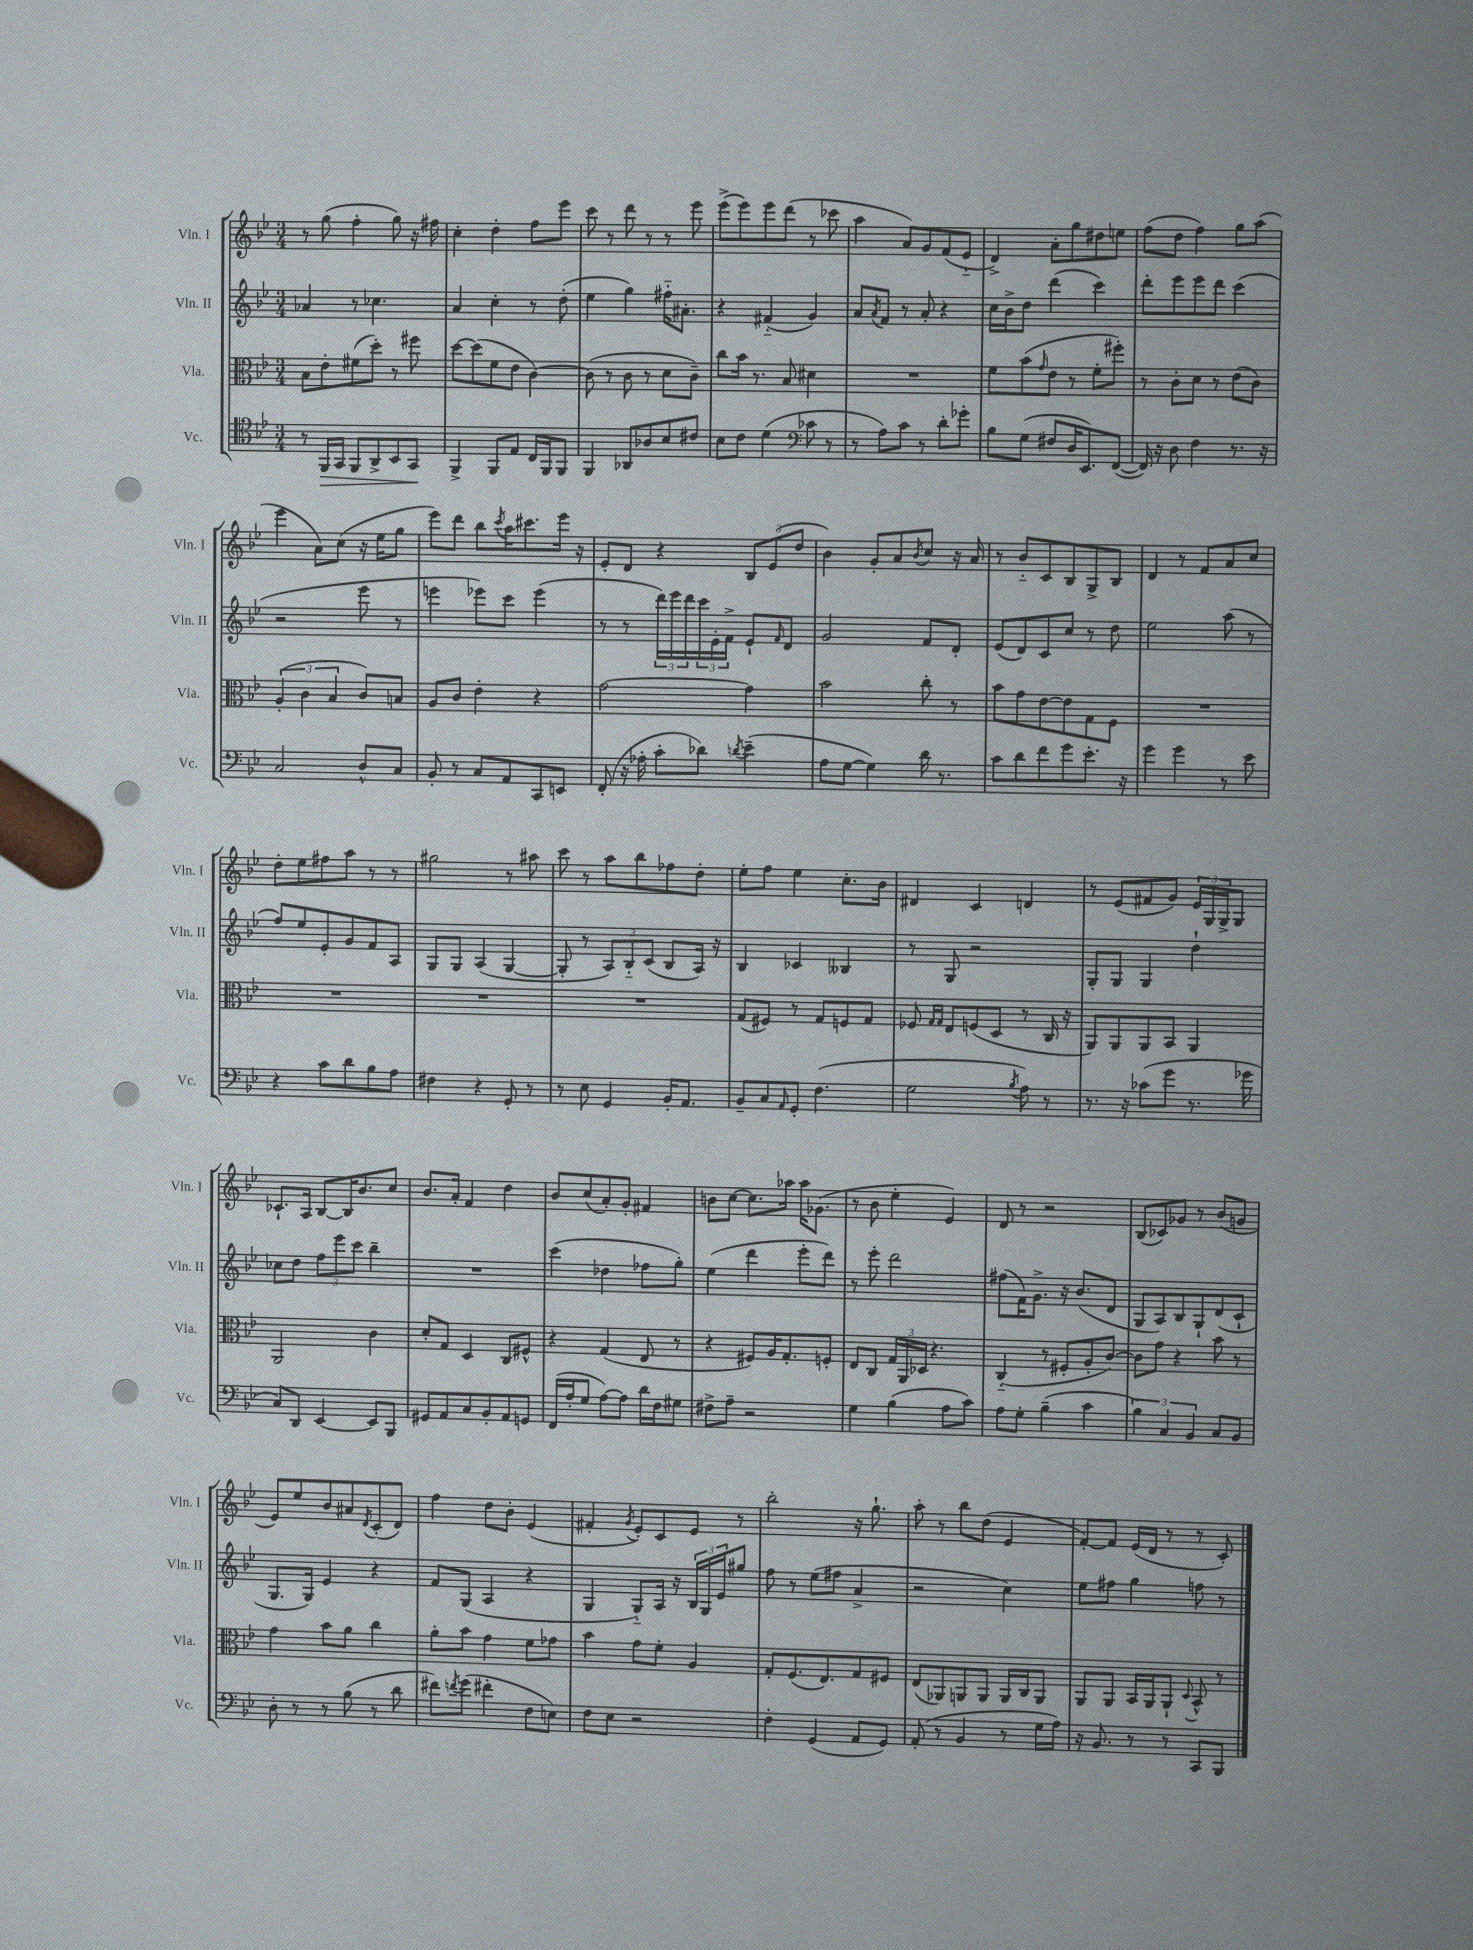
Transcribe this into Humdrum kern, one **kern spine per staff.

**kern	**dynam	**kern	**kern	**kern
*part4	*part4	*part3	*part2	*part1
*staff4	*staff4	*staff3	*staff2	*staff1
*I"Vc.	*	*I"Vla.	*I"Vln. II	*I"Vln. I
*I'Vc.	*	*I'Vla.	*I'Vln. II	*I'Vln. I
*clefC4	*	*clefC3	*clefG2	*clefG2
*k[b-e-]	*	*k[b-e-]	*k[b-e-]	*k[b-e-]
*M3/4	*	*M3/4	*M3/4	*M3/4
=106	=106	=106	=106	=106
8r	.	8B-\L	4a-X/	8r
!	!LO:HP:b	!	!	!
16FF/LL	>	8e-'\	.	(8gg\
16GG/JJ	.	.	.	.
8FF/L	.	(8f#X\	8r	4ff'\
8AA^/	.	8dd'\J)	4.cc-X\	.
8BB-/	.	8r	.	8gg\)
8GG/J	.	8ff#X\	.	16r
.	.	.	.	16ff#X\
.	]	.	.	.
=107	=107	=107	=107	=107
4FF^/	.	[8dd\L	4a/	4cc'\
.	.	(8dd\]	.	.
8FF/L	.	8f\	4cc'\	4dd'\
8E-/J	.	8e-\J	.	.
16C/LL	.	[4c\)	8r	8ff\L
16FF/J	.	.	.	.
8FF/J	.	.	(8dd'\	8eee-\J
=108	=108	=108	=108	=108
4FF/	.	(8c\]	4ee-\	8ccc\
.	.	8r	.	8r
8AA-X/L	.	8c\	4gg\)	8ddd\
8A-X/	.	8r	.	8r
8B-/	.	8d\L	16ff#X\KL	8r
.	.	.	8.a#X'\J	.
8c#X/J	.	8c~\J)	.	8eee-\
=109	=109	=109	=109	=109
8B-\L	.	8cc\L	4r	(8eee-^\L
8c\J	.	16b-\Jk	.	8eee-\)
.	.	8.r	.	.
(4d\	.	.	(4f#X/	8eee-\
.	.	8B-/	.	(8ddd\J
*clefF4	*	*	*	*
8c-X\	.	4d#X\	4g/)	8r
8r	.	.	.	8ccc-X\
=110	=110	=110	=110	=110
8r	.	2.r	8a/L	4aa\
.	.	.	8qa/	.
8A\L)	.	.	8f/J	.
8c\J	.	.	8r	8a/L)
8r	.	.	8a'/	8g/
8d'\L	.	.	4r	(8f/
8g-X'\J	.	.	.	8e-/J
=111	=111	=111	=111	=111
8B-\L	.	8f\L	16cc\LL	4d^/)
.	.	.	16b-^\J	.
(8G\J	.	(8b-\	8dd\J	.
.	.	16qqg/	.	.
8F#X/L	.	8e-\J	(4ddd\	8a'\L
16D/K	.	8r	.	8gg\
8.EE-/)	.	.	.	.
.	.	8f'\L	4ccc\)	8dd#X\
([8FF/J	.	8ff#X'\J)	.	8een\J
=112	=112	=112	=112	=112
16FF/])	.	8r	8ddd'\L	(8ff\L
16r	.	.	.	.
8D\	.	8c'\L	8eee-\	8dd\J
4F\	.	8d\J	8eee-\	4ff\)
.	.	8r	8ddd\J	.
8.r	.	(8e-\L	(4ccc\	8gg\L
.	.	8c\J)	.	(8aa\J
16r	.	.	.	.
!!LO:LB:g=z
=113	=113	=113	=113	=113
2C/	.	(6A'/	2r	4eee-\
.	.	6c\	.	.
.	.	.	.	8a\L)
.	.	6B-/	.	.
.	.	.	.	(8cc\J
8D^^/L	.	8c/L)	8eee-\	16r
.	.	.	.	16ee-\KL
8C/J	.	8Bn/J	8r	8gg\J
=114	=114	=114	=114	=114
8BB-'/	.	8A/L	4eeen\	8eee-\L)
8r	.	8c/J	.	8ddd\J
8C/L	.	4e-'\	8eee-X\L)	8bb-\L
.	.	.	.	8qccc/
8AA/	.	.	8ccc\J	16aa\K
.	.	.	.	8.ccc#X\
8CC/	.	4r	(4eee-\	.
8EEn/J	.	.	.	16eee-\Jk
.	.	.	.	16r
=115	=115	=115	=115	=115
(8FF'/	.	[2g\	8r	8e-'/L
16r	.	.	8r	8d/J
16A-X'\	.	.	.	.
8c'\L	.	.	24ddd\LL)	4r
.	.	.	24eee-\	.
.	.	.	24ddd\	.
8d-X\J)	.	.	24ccc\	.
.	.	.	24e-'\	.
.	.	.	24f^\JJ	.
8qdn/	.	.	.	.
(4e-~\	.	4g\]	8e-`/L	12B-/L
.	.	.	.	(12e-/
.	.	.	16qqf/	.
.	.	.	8d/J	.
.	.	.	.	12dd/J
=116	=116	=116	=116	=116
8A\L	.	2b-\	2g/	4b-\)
[8G\J	.	.	.	.
4G\])	.	.	.	8g'/L
.	.	.	.	8a/
.	.	.	.	8qb-/
16d\	.	8cc'\	8f/L	8cc/J
8.r	.	.	.	.
.	.	8r	8d'/J	16r
.	.	.	.	16a/
=117	=117	=117	=117	=117
8c\L	.	8b-\L	(8e-/L	8r
8d\	.	8g\	8d/)	8b-/L
8f\	.	[8e-\	8c/	8c/
8g\	.	8e-\]	8cc/J	8B-/
8.e-'\J	.	8G\	8r	8G^/
.	.	8F\J	8dd\	8B-/J
16r	.	.	.	.
=118	=118	=118	=118	=118
4g\	.	2.r	2ee-\	4d/
4g\	.	.	.	8r
.	.	.	.	8f/L
8r	.	.	(8aa\	8a/
8e-\	.	.	8r	8cc/J
!!LO:LB:g=z
=119	=119	=119	=119	=119
4r	.	2.r	8ff/L)	8dd'\L
.	.	.	8ee-/	8ee-\
8c\L	.	.	8e-'/	8ff#X\
8d\	.	.	8g/	8aa\J
8B-\	.	.	8f/	8r
8A\J	.	.	8A/J	8r
=120	=120	=120	=120	=120
4F#X\	.	2.r	8G/L	2gg#X\
.	.	.	8G/J	.
4r	.	.	(4A/	.
8GG'/	.	.	[4G/	8r
8r	.	.	.	8aa#X\
=121	=121	=121	=121	=121
8r	.	2.r	8G'/]	8ccc\
8E-\	.	.	8r	8r
4GG/	.	.	12A/L)	8aa\L
.	.	.	12B-/	.
.	.	.	.	8bb-\
.	.	.	(12c/J	.
16BB-'/KL	.	.	8B-/L	8ff-X\
8.AA/J	.	.	.	.
.	.	.	16A/Jk)	8dd'\J
.	.	.	16r	.
=122	=122	=122	=122	=122
8BB-~/L	.	(8G/L	4B-/	8ee-'\L
8C/	.	8F#X/J)	.	8ff\J
16qqAA/	.	.	.	.
8GG'/J	.	8r	4c-X/	4ee-\
(4.F\	.	8G/L	.	.
.	.	8Fn/	4B--X/	8.cc'\L
.	.	8G/J	.	.
.	.	.	.	16b-\Jk
=123	=123	=123	=123	=123
2G\	.	8F-X/	8r	4d#X/
.	.	16qqG/LL	.	.
.	.	16qqG/JJ	.	.
.	.	8E-/L	8G/	.
.	.	(8Fn/	2r	4c/
.	.	8D/J	.	.
8qB-/	.	.	.	.
8A\)	.	8r	.	4dn/
8r	.	16C/	.	.
.	.	16r	.	.
=124	=124	=124	=124	=124
8.r	.	8AA/L)	8G'/L	8r
.	.	8AA/	8G/J	(8e-/L
16r	.	.	.	.
(8c-X\L	.	8AA/	4G/	8f#X/
8g\J	.	8BB-/J	.	8g/J)
8.r	.	4AA/	4dd`\	24e-/LL
.	.	.	.	24G/
.	.	.	.	24G^/J
.	.	.	.	8G/J
16g-X\	.	.	.	.
!!LO:LB:g=z
=125	=125	=125	=125	=125
8C/L)	.	2AA/	8cc-X\L	8.c-X`/L
8DD/J	.	.	8dd\J	.
.	.	.	.	16A/Jk
[4EE-/	.	.	12ff\L	[8B-/L
.	.	.	12eee-\	.
.	.	.	.	16B-/K]
.	.	.	12ccc\J	.
.	.	.	.	8.b-/
8EE-/L]	.	4c\	4bb-~\	.
8BBB-/J	.	.	.	8cc/J
=126	=126	=126	=126	=126
8GG#X/L	.	8d'/L	2.r	8.b-/L
8AA/	.	8G/J	.	.
.	.	.	.	16a'/Jk
8C/	.	4D/	.	4f/
8BB-'/	.	.	.	.
8AA/	.	8C/L	.	4dd\
8GGn/J	.	8F#X^^/J	.	.
=127	=127	=127	=127	=127
(16FF/LL	.	4r	(4ccc\	8b-/L
16A'/J	.	.	.	.
8G/J	.	.	.	(8cc/
[8A\L)	.	(4G/	4dd-X\	8a'/)
8A\J]	.	.	.	8g'/J
16d\LL	.	8E-/	8ff-X\L	4f#X/
16F\J	.	.	.	.
8G#X\J	.	8r	8gg'\J)	.
=128	=128	=128	=128	=128
8F#X^\L	.	4r	(4ee-\	8bn\L
8A~\J	.	.	.	[8cc\J
2r	.	8F#X/L)	4ddd\	8.cc\L]
.	.	16A/K	.	.
.	.	8.G'/	.	16aa-X\Jk
.	.	.	8eee-'\L	16aa-\KL
.	.	.	.	(8.g-X\J
.	.	8Fn'/J	8ddd\J)	.
=129	=129	=129	=129	=129
4G\	.	8E-/L	8r	8r
.	.	8C/J	8eee-'\	8b-\
(4B-\	.	24G/LL	2ddd\	4ee-'\
.	.	24AA/	.	.
.	.	24D-X/JJ	.	.
.	.	4.r	.	.
8A\L	.	.	.	4e-/)
8c\J)	.	.	.	.
=130	=130	=130	=130	=130
8A\L	.	(4C/	(8ff#X\L	8d/
8G'\J	.	.	16f\K)	8r
.	.	.	8.g^\J	.
(4B-~\	.	8r	.	2r
.	.	8F#X'/L	16r	.
.	.	.	(8.b-/L	.
4c\	.	8A'/	.	.
.	.	[8c/J)	8d/J	.
=131	=131	=131	=131	=131
6B-\)	.	8c\L]	8G/L	(8B-/L
.	.	8g\J	8A/)	8c-X/)
6C/	.	.	.	.
.	.	4r	8B-/	8g-X/J
6BB-/	.	.	.	.
.	.	.	8G`/	8r
8C/L	.	8b-\	(8d/	(8b-/L
8BB-/J	.	8r	8c`/J	8gn/J
!!LO:LB:g=z
=132	=132	=132	=132	=132
8D'\	.	4g\	8.G/L	8e-/L)
8r	.	.	.	8ee-/
.	.	.	16G/Jk)	.
8r	.	8b-\L	4e-/	8b-/
(8B-\	.	8a\J	.	8a#X/
.	.	.	.	8qd/
8r	.	4cc\	4r	(8c'/
8d\	.	.	.	8d/J)
=133	=133	=133	=133	=133
8f#X\L)	.	8a'\L	8f/L	4ff\
8qfn/	.	.	.	.
(8g\J	.	8b-\J	(8G/J	.
4f#X'\	.	4g\	4A/	8dd\L
.	.	.	.	8b-'\J
8F\L	.	8f\L	4r	(4e-/
8En\J)	.	8g-X\J	.	.
=134	=134	=134	=134	=134
8F\L	.	4b-\	4G/	4f#X'/
8E-\J	.	.	.	.
.	.	.	.	8qg/
2r	.	8g\L	8G/L)	8e-'/L)
.	.	8f'\J	16A/Jk	8c/
.	.	.	16r	.
.	.	4A/	24B-/LL	8e-/J
.	.	.	24G/	.
.	.	.	24e-/J	.
.	.	.	8gg#X/J	8r
=135	=135	=135	=135	=135
4F'\	.	8G'/L	8ff\	2bb-'\
.	.	(8.F/	8r	.
(4GG/	.	.	(8ee-\L	.
.	.	8.E-/)	.	.
.	.	.	8ff#X\J	.
8AA/L	.	8G/	4a^/	16r
.	.	.	.	8.gg`\
8GG/J)	.	8F#X/J	.	.
=136	=136	=136	=136	=136
(8AA'/	.	(8E-/L	2r	8aa'\
8r	.	8AA-X/)	.	8r
4BB-/	.	8AAn/	.	8bb-\L
.	.	8AA/J	.	(8dd\J
8r	.	16AA/LL	4cc\)	4e-/
.	.	16C/J	.	.
16G\LL	.	8AA/J	.	.
16A\JJ)	.	.	.	.
=137	=137	=137	=137	=137
16r	.	8AA/L	8ee-\L	[8f'/L)
8.BB-/	.	.	.	.
.	.	8AA/J	8ff#X\J	8f/J]
8r	.	16BB-/LL	4gg\	(16e-/LL
.	.	16AA/J	.	16d/JJ
8r	.	8AA`/J	.	8r
.	.	8qqD/	.	.
8CC/L	.	8BB-^^/	8ffn\	8r
8BBB-/J	.	8r	8r	8c'/)
==	==	==	==	==
*-	*-	*-	*-	*-
